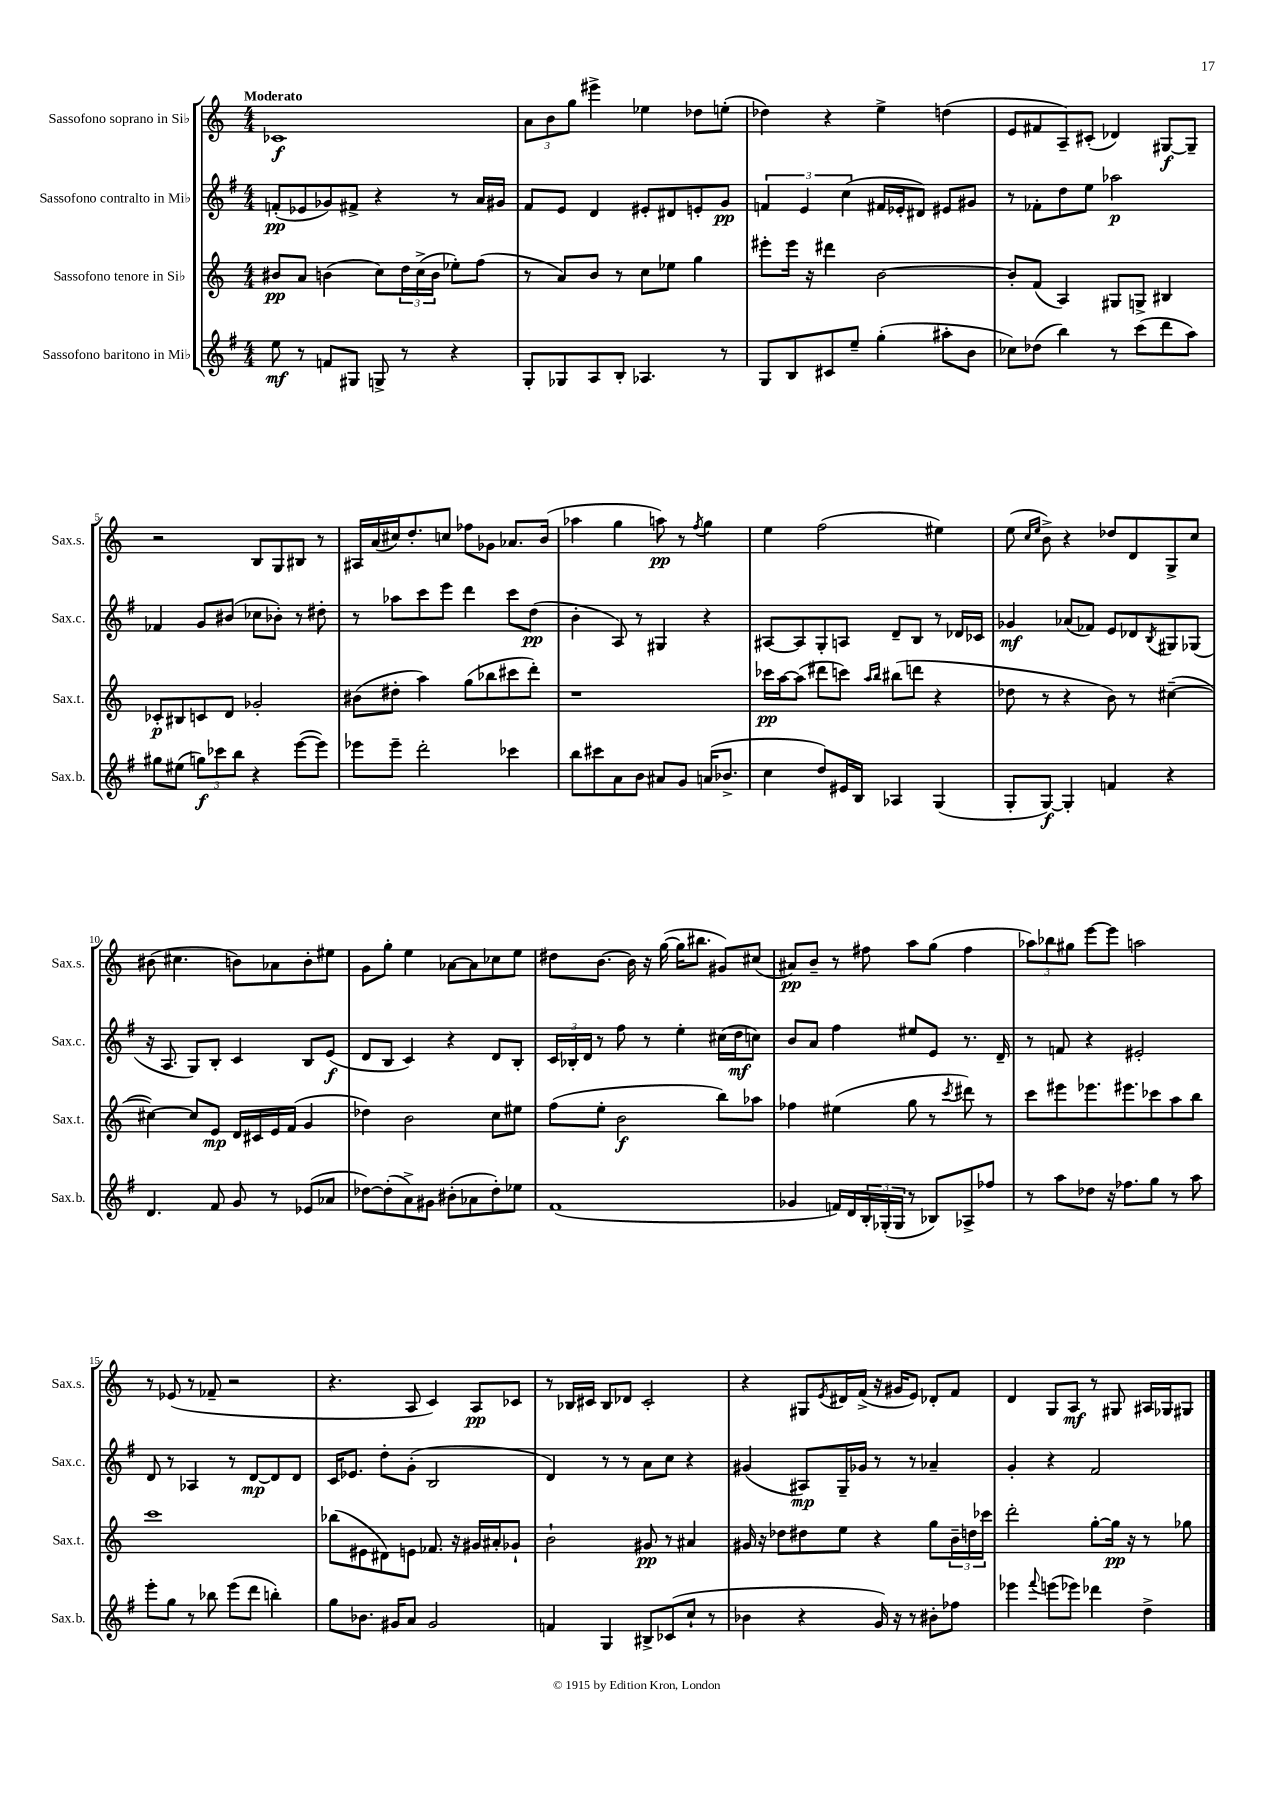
<<
\new StaffGroup <<
\new Staff = "s0" \with { instrumentName = "Sassofono soprano in Sib" shortInstrumentName = "Sax.s." } {
    \clef treble \key c \major \numericTimeSignature \time 4/4 \tempo "Moderato"
    ces'1\f |
    \tuplet 3/2 { a'8 b'8 g''8 } eis'''4-> ees''4 des''8 e''8-.( |
    des''4) r4 e''4-> d''4( |
    e'8 fis'8 a8--) cis'8-.( des'4) gis8~\f gis8-- |
    r2 b8 g8 bis8 r8 |
    ais16 a'16( cis''16) d''8.-. c''8 fes''8 ges'8 aes'8. b'16( |
    aes''4 g''4 a''8\pp) r8 \acciaccatura { f''8 } g''4 |
    e''4 f''2( eis''4) |
    e''8( \grace { c''16 e''16 } b'8->) r4 des''8 d'8 g8-> c''8 |
    bis'8( cis''4. b'8) aes'8 b'8-. eis''8 |
    g'8 g''8-. e''4 aes'8~ aes'8 ces''8 e''8 |
    dis''8 b'8.~ b'16 r16 g''16~( g''16 bis''8. gis'8) cis''8( |
    ais'8\pp) b'8-- r8 fis''8 a''8 g''8( fis''4 |
    \tuplet 3/2 { aes''8) bes''8 gis''8 } e'''8~ e'''8 a''2 |
    r8 ees'8( r8 fes'8-- r2 |
    r4. a8 c'4) a8\pp ces'8 |
    r8 bes16 cis'16 bes8 des'8 cis'2-. |
    r4 gis8 \acciaccatura { e'8 } dis'16 f'16->( r16 gis'16 e'8) des'8-. f'8 |
    d'4 g8 a8\mf r8 gis8 ais16 ges16 gis8 \bar "|." |
}
\new Staff = "s1" \with { instrumentName = "Sassofono contralto in Mib" shortInstrumentName = "Sax.c." } {
    \clef treble \key g \major \numericTimeSignature \time 4/4
    f'8-.\pp( ees'8 ges'8) fis'8-> r4 r8 a'16 gis'16 |
    fis'8 e'8 d'4 eis'8-. dis'8 e'8-. g'8\pp |
    \tuplet 3/2 { f'4 e'4 c''4( } fis'16 ees'16-. dis'8) eis'8 gis'8 |
    r8 fes'8-. d''8 e''8 aes''2\p |
    fes'4 g'8 bis'8( ces''8 bes'8-.) r8 dis''8-. |
    r8 aes''8 c'''8 e'''8 d'''4 c'''8 d''8\pp( |
    b'4-. a8) r8 gis4 r4 |
    ais8~ ais8 g8-. a8 d'8-- b8 r8 des'16 ces'16 |
    ges'4\mf aes'8( fes'8) e'8 des'8 \acciaccatura { b8 } gis8 ges8( |
    r16 a8. g8) b8-. c'4 b8 e'8\f( |
    d'8 b8 c'4) r4 d'8 b8-. |
    \tuplet 3/2 { c'16 bes16-. d'16 } r8 fis''8 r8 e''4-. cis''16( d''16\mf c''8) |
    b'8 a'8 fis''4 eis''8 e'8 r8. d'16-- |
    r8 f'8 r4 eis'2-. |
    d'8 r8 aes4 r8 d'8~\mp d'8 d'8 |
    c'16 ees'8. d''8-. g'8-.( b2 |
    d'4) r8 r8 a'8 c''8 r4 |
    gis'4( ais8\mp) g16-- ges'16 r8 r8 aes'4-- |
    g'4-. r4 fis'2 \bar "|." |
}
\new Staff = "s2" \with { instrumentName = "Sassofono tenore in Sib" shortInstrumentName = "Sax.t." } {
    \clef treble \key c \major \numericTimeSignature \time 4/4
    bis'8\pp a'8 b'4( c''8) \tuplet 3/2 { d''16 c''16->( b'16 } ees''8-.) f''8( |
    r8 a'8) b'8 r8 c''8 ees''8 g''4 |
    eis'''8-. eis'''16 r16 dis'''4 b'2~ |
    b'8-. f'8( a4) gis8 g8-> bis4 |
    ces'8-.\p bis8 c'8 d'8 ges'2-. |
    bis'8( dis''8-. a''4) g''8( bes''8 cis'''8 d'''8-.) |
    r1 |
    ces'''16\pp a''16~ a''8( dis'''8 c'''8) \grace { a''16 b''16 } bis''8( d'''8 r4 |
    des''8 r8 r4 b'8) r8 cis''4~--( |
    cis''4~) cis''8 e'8\mp d'16 cis'16 e'16 f'16( g'4 |
    des''4) b'2 c''8 eis''8 |
    f''8( e''8-. b'2\f b''8) aes''8 |
    fes''4 eis''4( g''8 r8 \acciaccatura { c'''8 } dis'''8) r8 |
    c'''8 eis'''8 ees'''8. eis'''8. ces'''8 a''8 b''8 |
    c'''1 |
    bes''8( eis'8 dis'8) e'8 fes'8. r16 gis'16 ais'16-. ges'8-! |
    b'2-! gis'8\pp r8 ais'4 |
    gis'16 r16 des''8 dis''8 e''8 r4 g''8 \tuplet 3/2 { b'16-- d''16 ces'''16 } |
    d'''2-. g''8~-. g''16\pp r16 r8 ges''8 \bar "|." |
}
\new Staff = "s3" \with { instrumentName = "Sassofono baritono in Mib" shortInstrumentName = "Sax.b." } {
    \clef treble \key g \major \numericTimeSignature \time 4/4
    e''8\mf r8 f'8 gis8 g8-> r8 r4 |
    g8-. ges8 a8 b8-. aes4. r8 |
    g8 b8 cis'8 e''8-- g''4-.( ais''8-. b'8 |
    ces''8) des''8( b''4) r8 c'''8( d'''8 a''8) |
    gis''8 eis''8( \tuplet 3/2 { g''8\f) ces'''8 b''8 } r4 e'''8~( e'''8) |
    ees'''8 ees'''8-- d'''2-. ces'''4 |
    b''8 cis'''8 a'8 b'8 ais'8 g'8 a'16( bes'8.-> |
    c''4 d''8) eis'16 b16 aes4 g4( |
    g8-. g8~\f) g4-. f'4 r4 |
    d'4. fis'8 g'8 r8 ees'8( aes'8 |
    des''8~) des''8-.( a'8->) gis'8 bis'8-.( aes'8 des''8-.) ees''8 |
    fis'1( |
    ges'4 f'16) d'16 \tuplet 3/2 { b16-. ges16-.( ges16 } r8 bes8) aes8-> fes''8 |
    r8 a''8 des''8 r16 fes''8. g''8 r8 a''8 |
    e'''8-. g''8 r8 bes''8 e'''8( d'''8 b''4-.) |
    g''8 bes'8. gis'16 a'8 gis'2 |
    f'4 g4 bis8-> ces'8( c''8-! r8 |
    bes'4 r4 g'16) r16 r8 bis'8-. fes''8 |
    ees'''4 \appoggiatura { fis'''8 } e'''8( ees'''8) des'''4 d''4-> \bar "|." |
}
>>
>>
